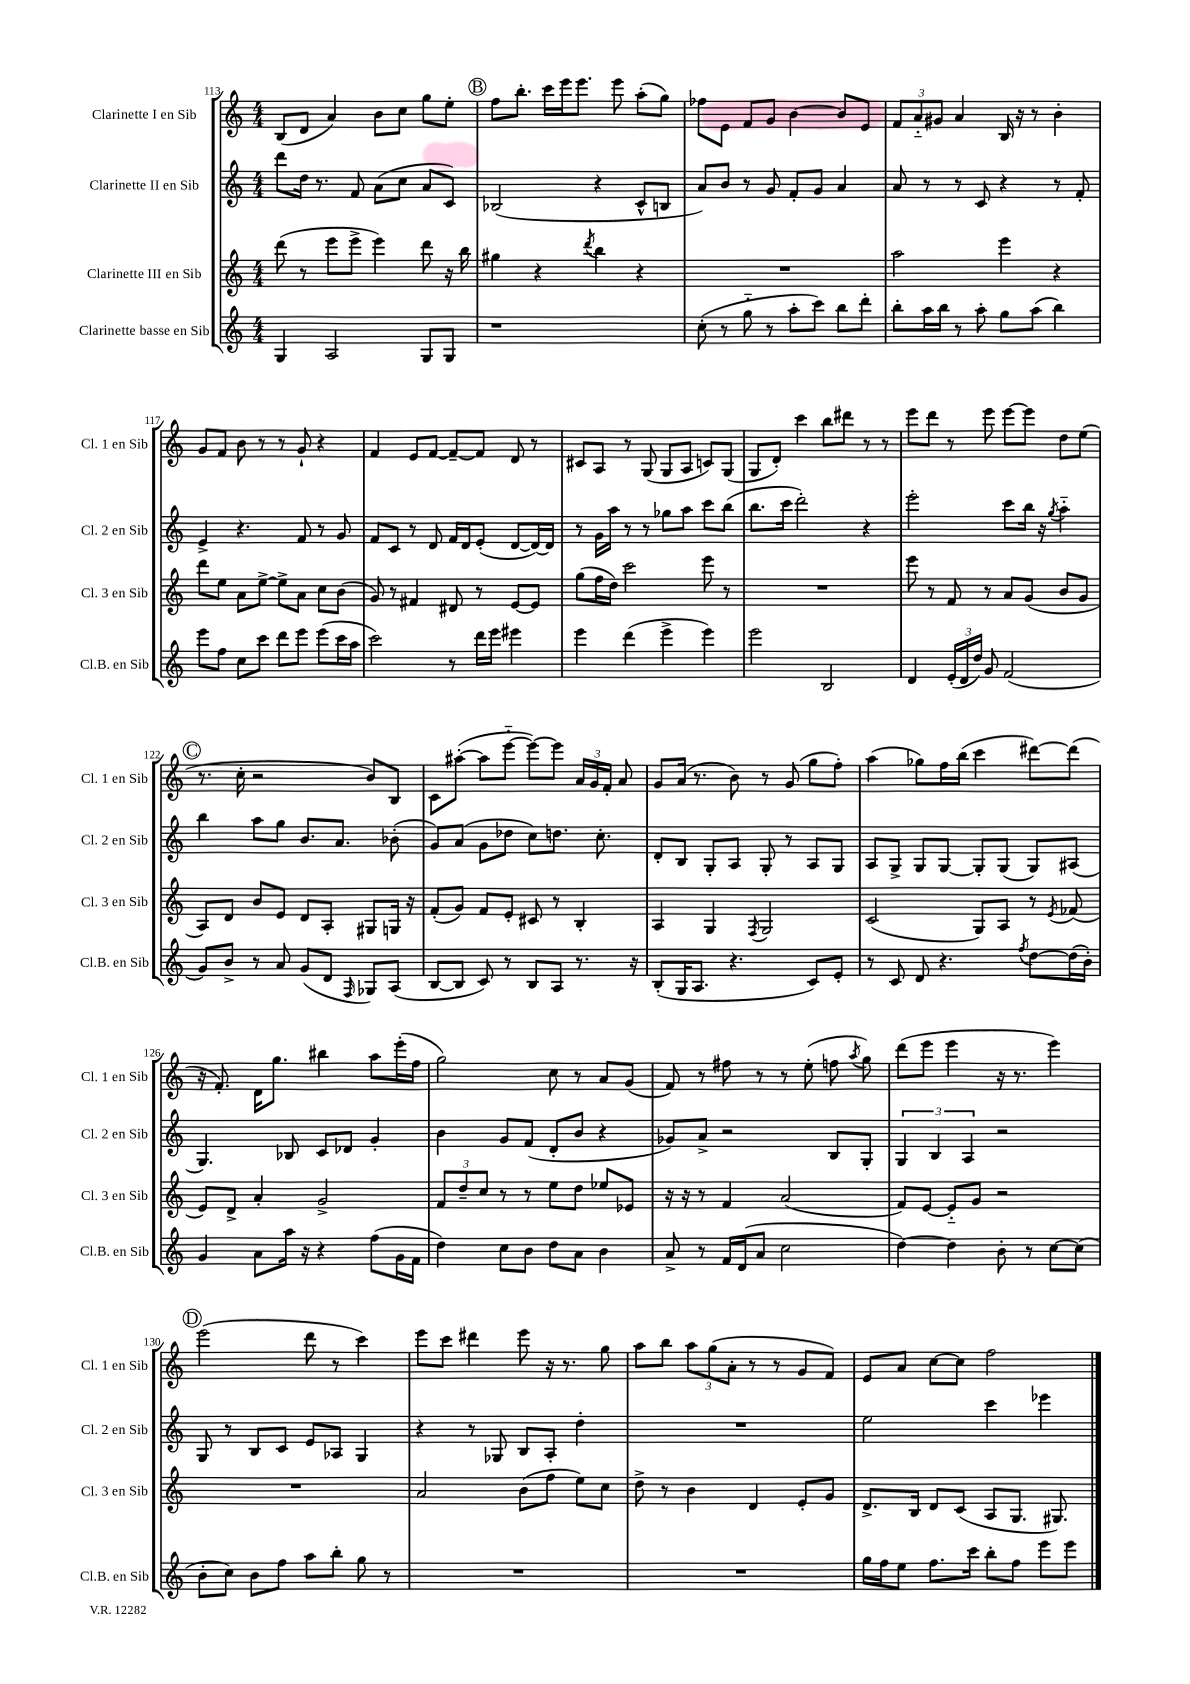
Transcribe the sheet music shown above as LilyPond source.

<<
\new StaffGroup <<
\new Staff = "s0" \with { instrumentName = "Clarinette I en Sib" shortInstrumentName = "Cl. 1 en Sib" } {
    \clef treble \key c \major \numericTimeSignature \time 4/4
    \autoBeamOff b8[( d'8] a'4) b'8[ c''8] g''8[ e''8]-. |
    \mark \markup { \circle "B" } f''8[ b''8.]-. c'''16[ e'''16 e'''8.] e'''8 a''8[-.( g''8]) |
    fes''8[ e'8] f'8[ g'8] b'4~ b'8[ e'8] |
    \tuplet 3/2 { f'8[ a'8-_ gis'8] } a'4 b16 r16 r8 b'4-. |
    g'8[ f'8] b'8 r8 r8 g'8-! r4 |
    f'4 e'8[ f'8]~ f'8[~-- f'8] d'8 r8 |
    cis'8[ a8] r8 g8( g8[ a8] c'8[) g8]( |
    g8[ d'8]-.) c'''4 b''8[ dis'''8] r8 r8 |
    e'''8[ d'''8] r8 e'''8 e'''8[~ e'''8] d''8[ e''8]( |
    \mark \markup { \circle "C" } r8. c''16-. r2 b'8[) b8] |
    c'8[ ais''8]~-.( ais''8[ e'''8]~-_ e'''8[~) e'''8] \tuplet 3/2 { a'16[ g'16 f'16]-. } a'8 |
    g'8[ a'16]( r8. b'8) r8 g'8( g''8[ f''8]-.) |
    a''4( ges''8[) f''16 b''16]( c'''4 dis'''8[~) dis'''8]( |
    r16 f'8.-.) d'16[ g''8.] bis''4 a''8[ e'''16-.( f''16] |
    g''2) c''8 r8 a'8[ g'8]( |
    f'8) r8 fis''8 r8 r8 e''8-.( f''8 \acciaccatura { a''8 } g''8) |
    d'''8[( e'''8] e'''4 r16 r8. e'''4) |
    \mark \markup { \circle "D" } e'''2( d'''8 r8 c'''4) |
    e'''8[ c'''8] dis'''4 e'''8 r16 r8. g''8 |
    a''8[ b''8] \tuplet 3/2 { a''8[ g''8( a'8]-. } r8 r8 g'8[ f'8]) |
    e'8[ a'8] c''8[~ c''8] f''2 \bar "|." |
}
\new Staff = "s1" \with { instrumentName = "Clarinette II en Sib" shortInstrumentName = "Cl. 2 en Sib" } {
    \clef treble \key c \major \numericTimeSignature \time 4/4
    \autoBeamOff d'''8[ d''16] r8. f'8 a'8[( c''8] a'8[ c'8]) |
    \mark \markup { \circle "B" } bes2( r4 c'8[-^ b8] |
    a'8[) b'8] r8 g'8 f'8[-. g'8] a'4 |
    a'8 r8 r8 c'8 r4 r8 f'8-. |
    e'4-> r4. f'8 r8 g'8 |
    f'8[ c'8] r8 d'8 f'16[ d'16 e'8]-.( d'8[~ d'16~) d'16] |
    r8 g'16[ a''16] r8 r8 ges''8[ a''8] c'''8[ b''8]( |
    b''8.[ c'''16] d'''2-.) r4 |
    e'''2-. c'''8[ b''16] r16 \acciaccatura { g''8 } a''4-_ |
    \mark \markup { \circle "C" } b''4 a''8[ g''8] b'8.[ a'8.] bes'8-.( |
    g'8[) a'8]( g'8[ des''8] c''8[) d''8.] c''8.-. |
    d'8[-. b8] g8[-. a8] g8-. r8 a8[ g8] |
    a8[ g8]-> g8[ g8]~ g8[-. g8]( g8[) ais8]( |
    g4.) bes8 c'8[ des'8] g'4-. |
    b'4 g'8[ f'8]( d'8[-. b'8] r4 |
    ges'8[) a'8]-> r2 b8[ g8]-. |
    \tuplet 3/2 { g4 b4 a4 } r2 |
    \mark \markup { \circle "D" } g8 r8 b8[ c'8] e'8[ aes8] g4 |
    r4 r8 ges8 b8[ a8]-. d''4-. |
    R1 |
    e''2 c'''4 ees'''4 \bar "|." |
}
\new Staff = "s2" \with { instrumentName = "Clarinette III en Sib" shortInstrumentName = "Cl. 3 en Sib" } {
    \clef treble \key c \major \numericTimeSignature \time 4/4
    \autoBeamOff d'''8( r8 e'''8[ e'''8]-> e'''4) d'''8 r16 b''16 |
    \mark \markup { \circle "B" } gis''4 r4 \acciaccatura { d'''8 } b''4 r4 |
    R1 |
    a''2 e'''4 r4 |
    d'''8[ e''8] a'8[ e''8]~-> e''8[-> a'8] c''8[ b'8]( |
    g'8) r8 fis'4 dis'8 r8 e'8[~ e'8] |
    g''8[( f''16 d''16]) c'''2 e'''8 r8 |
    R1 |
    e'''8 r8 f'8 r8 a'8[ g'8]( b'8[ g'8] |
    \mark \markup { \circle "C" } a8[) d'8] b'8[ e'8] d'8[ a8]-. gis8[ g16] r16 |
    f'8[-.( g'8]) f'8[ e'8]-. cis'8 r8 b4-. |
    a4 g4 \acciaccatura { f8 } g2 |
    c'2( g8[) a8] r8 \acciaccatura { e'8 } fes'8( |
    e'8[) d'8]-> a'4-. g'2-> |
    \tuplet 3/2 { f'8[ d''8-- c''8] } r8 r8 e''8[ d''8] ees''8[ ees'8] |
    r16 r16 r8 f'4 a'2( |
    f'8[) e'8]~ e'8[-_ g'8] r2 |
    \mark \markup { \circle "D" } R1 |
    a'2 b'8[( f''8] e''8[) c''8] |
    d''8-> r8 b'4 d'4 e'8[-. g'8] |
    d'8.[-> b16] d'8[ c'8]( a8[ g8.] gis8.) \bar "|." |
}
\new Staff = "s3" \with { instrumentName = "Clarinette basse en Sib" shortInstrumentName = "Cl.B. en Sib" } {
    \clef treble \key c \major \numericTimeSignature \time 4/4
    \autoBeamOff g4 a2 g8[ g8] |
    \mark \markup { \circle "B" } r1 |
    c''8-.( r8 g''8-_ r8 a''8[-. c'''8]) b''8[ d'''8]-. |
    b''8[-. a''16 b''16] r8 a''8-. g''8[ a''8]( b''4) |
    e'''8[ f''8] c''8[ c'''8] d'''8[ e'''8] e'''8[( c'''16 a''16] |
    c'''2) r8 d'''16[ e'''16] eis'''4 |
    e'''4 d'''4( e'''4-> e'''4) |
    e'''2 b2 |
    d'4 \tuplet 3/2 { e'16[-.( d'16 d''16]) } g'8 f'2( |
    \mark \markup { \circle "C" } g'8[) b'8]-> r8 a'8 g'8[( d'8] \grace { f16 } ges8[) a8]( |
    b8[~ b8] c'8) r8 b8[ a8] r8. r16 |
    b8[-.( g16 a8.] r4. c'8[) e'8]-. |
    r8 c'8 d'8 r4. \acciaccatura { f''8 } d''8[~ d''16( b'16]-.) |
    g'4 a'8[ a''16] r16 r4 f''8[( g'16 f'16] |
    d''4) c''8[ b'8] d''8[ a'8] b'4 |
    a'8-> r8 f'16[ d'16( a'8] c''2 |
    d''4~) d''4 b'8-. r8 c''8[~ c''8]( |
    \mark \markup { \circle "D" } b'8[-. c''8]) b'8[ f''8] a''8[ b''8]-. g''8 r8 |
    R1 |
    R1 |
    g''16[ f''16 e''8] f''8.[ c'''16] b''8[-. f''8] e'''8[ e'''8] \bar "|." |
}
>>
>>
\layout { \context { \Score currentBarNumber = #113 } }
